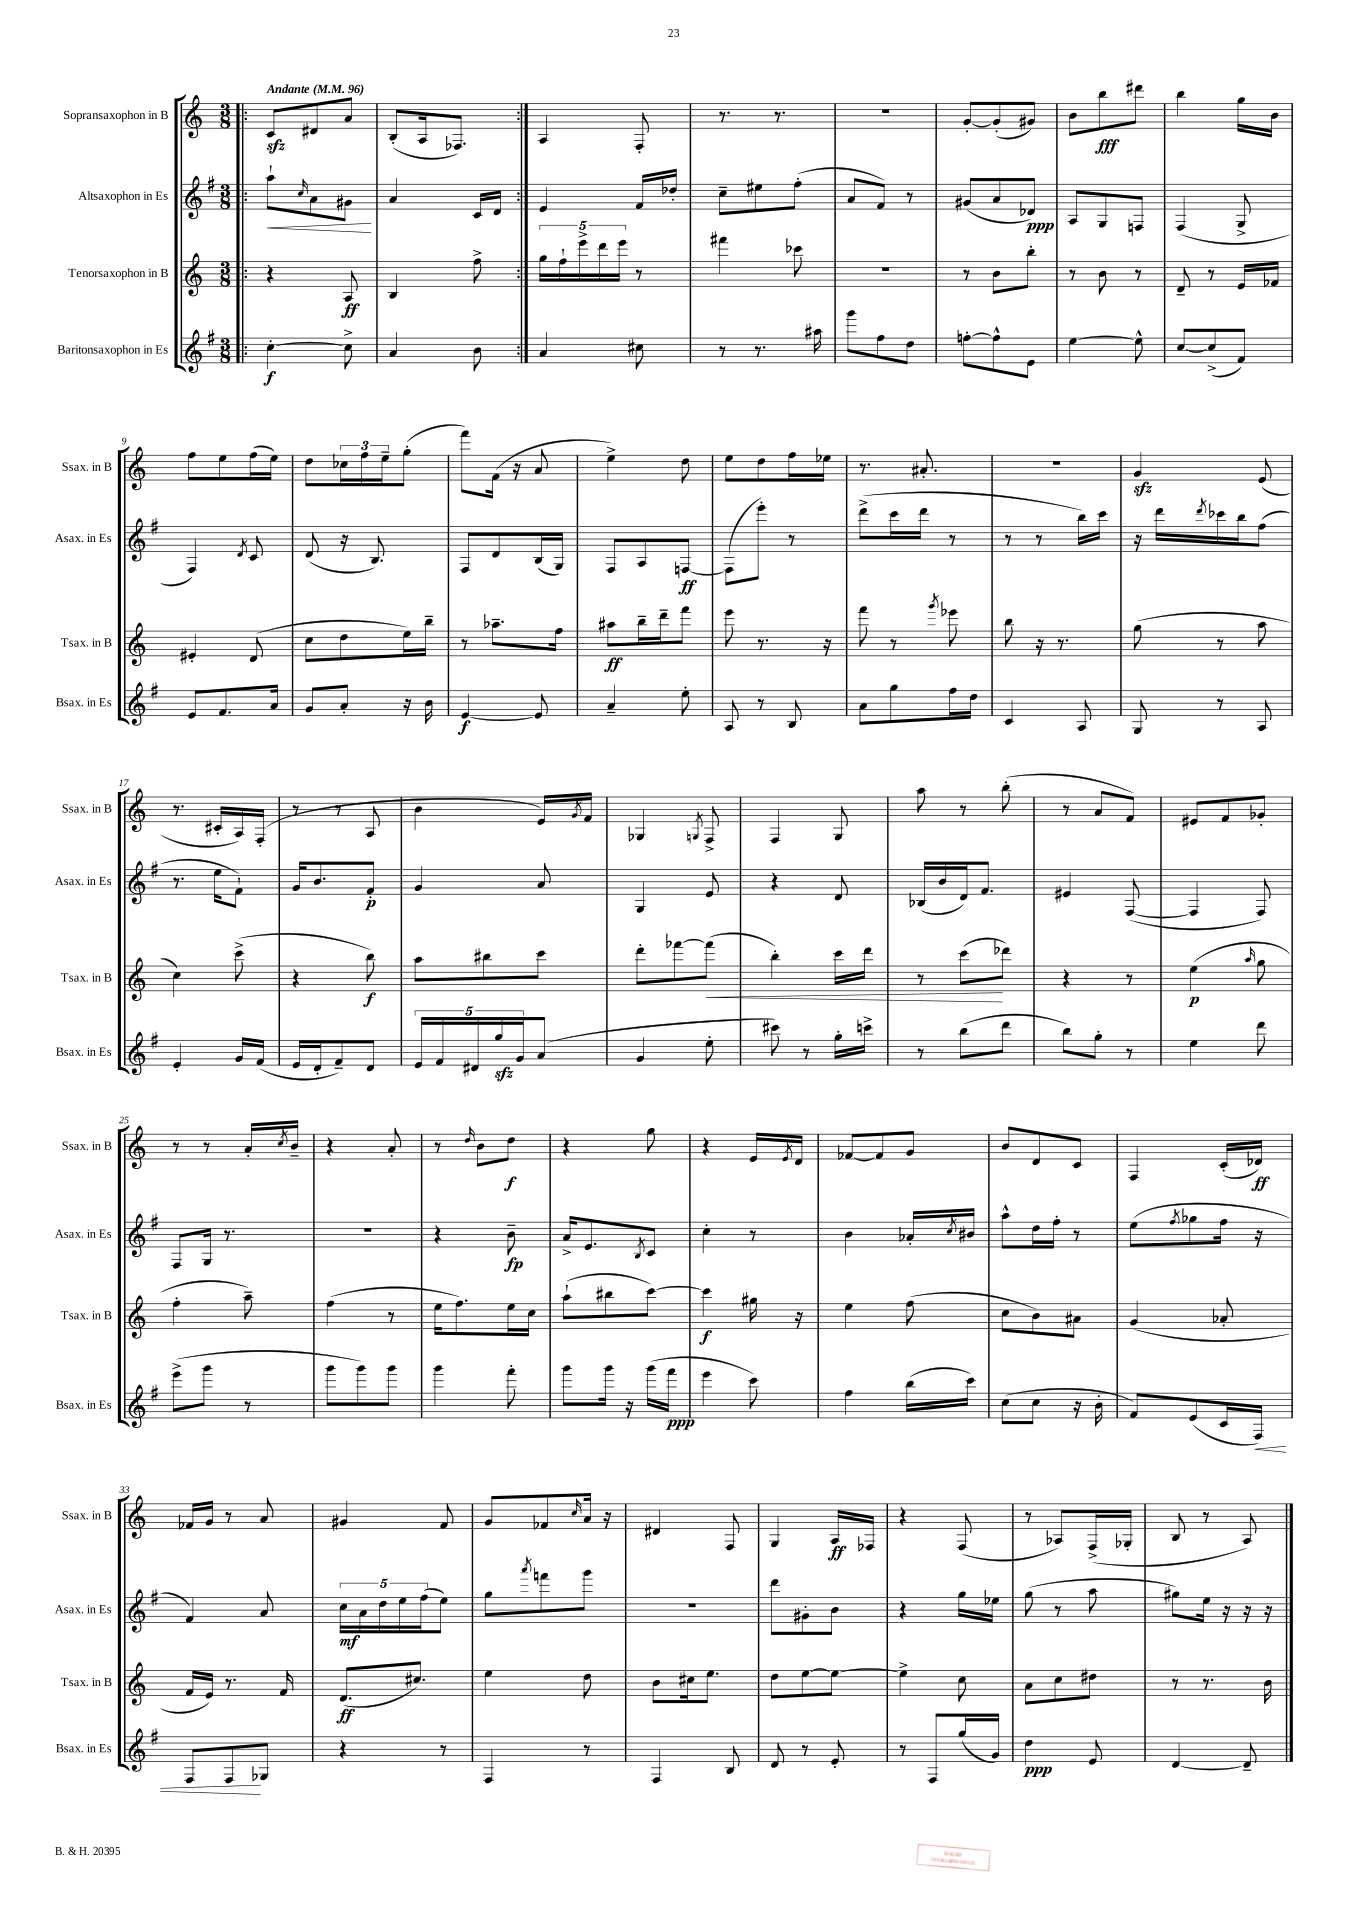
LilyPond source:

<<
\new StaffGroup <<
\new Staff = "s0" \with { instrumentName = "Sopransaxophon in B" shortInstrumentName = "Ssax. in B" } {
    \clef treble \key c \major \numericTimeSignature \time 3/8 \tempo "Andante" 4 = 96
    \repeat volta 2 { \bar ".|:" c'8\sfz dis'8 a'8 |
    b8-.( a16 fes8.) | }
    a4 f8-. |
    r8. r8. |
    R4. |
    g'8~-. g'8-.( gis'8) |
    b'8 b''8\fff dis'''8 |
    b''4 g''16 b'16 |
    f''8 e''8 f''16( e''16) |
    d''8 \tuplet 3/2 { ces''16 f''16 e''16-- } g''8-.( |
    f'''8) f'16( r16 a'8 |
    e''4->) d''8 |
    e''8 d''8 f''16 ees''16 |
    r8. ais'8.-. |
    R4. |
    g'4\sfz e'8( |
    r8. cis'16-. a16) f16-.( |
    r8 r8 a8 |
    b'4 e'16) \acciaccatura { g'8 } f'16 |
    ges4 \acciaccatura { g8 } f8-> |
    f4 g8 |
    a''8 r8 b''8-.( |
    r8 a'8 f'8) |
    eis'8 f'8 ges'8-. |
    r8 r8 a'16-. \acciaccatura { c''8 } b'16-- |
    r4 a'8-. |
    r8 \grace { d''16 } b'8 d''8\f |
    r4 g''8 |
    r4 e'16 \acciaccatura { e'8 } d'16 |
    fes'8~ fes'8 g'8 |
    b'8 d'8 c'8 |
    f4 c'16-.( des'16\ff) |
    fes'16 g'16 r8 a'8 |
    gis'4 f'8 |
    g'8 fes'8 \grace { c''16 } a'16 r16 |
    dis'4 f8 |
    g4 a16\ff fes16 |
    r4 f8( |
    r8 aes8) f16->( ges16-. |
    b8 r8 a8) \bar "|." |
}
\new Staff = "s1" \with { instrumentName = "Altsaxophon in Es" shortInstrumentName = "Asax. in Es" } {
    \clef treble \key g \major \numericTimeSignature \time 3/8
    \repeat volta 2 { \bar ".|:" a''8-!\< \grace { c''16 } a'8 gis'8\! |
    a'4 c'16 d'16 | }
    e'4 fis'16 des''16-. |
    c''8-- eis''8 fis''8-.( |
    a'8 fis'8) r8 |
    gis'8( a'8 des'8\ppp) |
    a8 g8 f8 |
    fis4( g8-> |
    fis4) \acciaccatura { d'8 } c'8 |
    d'8( r16 b8.) |
    fis8 d'8 b16( g16) |
    fis8 a8 f8~\ff |
    f8( e'''8-.) r8 |
    d'''8->( c'''16 d'''16 r8 |
    r8 r8 b''16) c'''16 |
    r16 d'''16 \acciaccatura { d'''8 } ces'''16 b''16 fis''8( |
    r8. e''16 fis'8-!) |
    g'16 b'8. fis'8-.\p |
    g'4 a'8 |
    g4 e'8 |
    r4 d'8 |
    bes16( b'16 d'16) fis'8. |
    eis'4 fis8~( |
    fis4 fis8) |
    fis8 g16 r8. |
    R4. |
    r4 b'8--\fp |
    a'16-> e'8. \acciaccatura { b8 } c'8 |
    c''4-. r8 |
    b'4 aes'16-. \acciaccatura { c''8 } bis'16 |
    a''8-^ d''16 fis''16-. r8 |
    e''8( \acciaccatura { fis''8 } ges''8 fis''16 r16 |
    fis'4) a'8 |
    \tuplet 5/4 { c''16\mf a'16 d''16 e''16 fis''16( } e''8) |
    g''8 \acciaccatura { a'''8 } f'''8 g'''8 |
    r4. |
    d'''8 gis'8-. b'8 |
    r4 g''16 ees''16 |
    g''8( r8 a''8 |
    gis''8) e''16 r16 r16 r16 \bar "|." |
}
\new Staff = "s2" \with { instrumentName = "Tenorsaxophon in B" shortInstrumentName = "Tsax. in B" } {
    \clef treble \key c \major \numericTimeSignature \time 3/8
    \repeat volta 2 { \bar ".|:" r4 a8\ff |
    b4 f''8-> | }
    \tuplet 5/4 { g''16 f''16-! e'''16-> d'''16 e'''16 } r8 |
    fis'''4 ces'''8 |
    r4. |
    r8 b'8 b''8-. |
    r8 b'8 r8 |
    d'8-- r8 e'16 fes'16 |
    eis'4-. d'8( |
    c''8 d''8 e''16) b''16-- |
    r8 aes''8.-- f''16 |
    ais''8\ff b''16-- d'''16-- f'''8 |
    e'''8 r8. r16 |
    f'''8 r8 \acciaccatura { g'''8 } ees'''8 |
    b''8 r16 r8. |
    g''8( r8 a''8 |
    c''4) c'''8->( |
    r4 b''8\f) |
    a''8 bis''8 c'''8 |
    d'''8-. fes'''8~ fes'''8\<( |
    b''4-.) c'''16 d'''16 |
    r8 c'''8\!( des'''8) |
    r4 r8 |
    e''4\p( \grace { a''16 } g''8 |
    f''4-. a''8--) |
    f''4( r8 |
    e''16 f''8.) e''16 c''16 |
    a''8-!( bis''8 c'''8~) |
    c'''4\f gis''16 r16 |
    e''4 f''8( |
    c''8 b'8) ais'8 |
    g'4( aes'8-. |
    f'16 e'16) r8. f'16 |
    d'8.\ff( cis''8.) |
    e''4 d''8 |
    b'8 cis''16 e''8. |
    d''8 e''8~ e''8~ |
    e''4-> c''8 |
    a'8 c''8 dis''8 |
    r8 r8. b'16 \bar "|." |
}
\new Staff = "s3" \with { instrumentName = "Baritonsaxophon in Es" shortInstrumentName = "Bsax. in Es" } {
    \clef treble \key g \major \numericTimeSignature \time 3/8
    \repeat volta 2 { \bar ".|:" c''4~-.\f c''8-> |
    a'4 b'8 | }
    a'4 cis''8 |
    r8 r8. ais''16 |
    g'''8 fis''8 d''8 |
    f''8~-. f''8-^ e'8 |
    e''4~ e''8-^ |
    c''8~ c''8->( fis'8) |
    e'8 fis'8. a'16 |
    g'8 a'8-. r16 b'16 |
    e'4~\f e'8 |
    a'4-- e''8-. |
    a8 r8 b8 |
    a'8 g''8 fis''16 d''16 |
    c'4 a8 |
    g8 r8 a8 |
    e'4-. g'16 fis'16( |
    e'16 d'16-. fis'8--) d'8 |
    \tuplet 5/4 { e'16 fis'16 dis'16 g''16\sfz g'16 } a'8( |
    g'4 e''8-. |
    cis'''8) r8 g''16-. c'''16-> |
    r8 b''8( d'''8 |
    b''8) g''8-. r8 |
    e''4 d'''8 |
    e'''8->( g'''8 r8 |
    g'''8 g'''8) g'''8 |
    g'''4 fis'''8-. |
    g'''8 g'''16 r16 g'''16( fis'''16\ppp |
    e'''4 c'''8) |
    fis''4 b''16( c'''16) |
    c''8( c''8 r16 b'16-. |
    fis'8) e'8( c'16 fis16\<) |
    fis8 fis8\! ges8 |
    r4 r8 |
    fis4 r8 |
    fis4 b8 |
    d'8 r8 e'8-. |
    r8 fis8 g''16( g'16) |
    d''4\ppp e'8 |
    d'4~ d'8-- \bar "|." |
}
>>
>>
